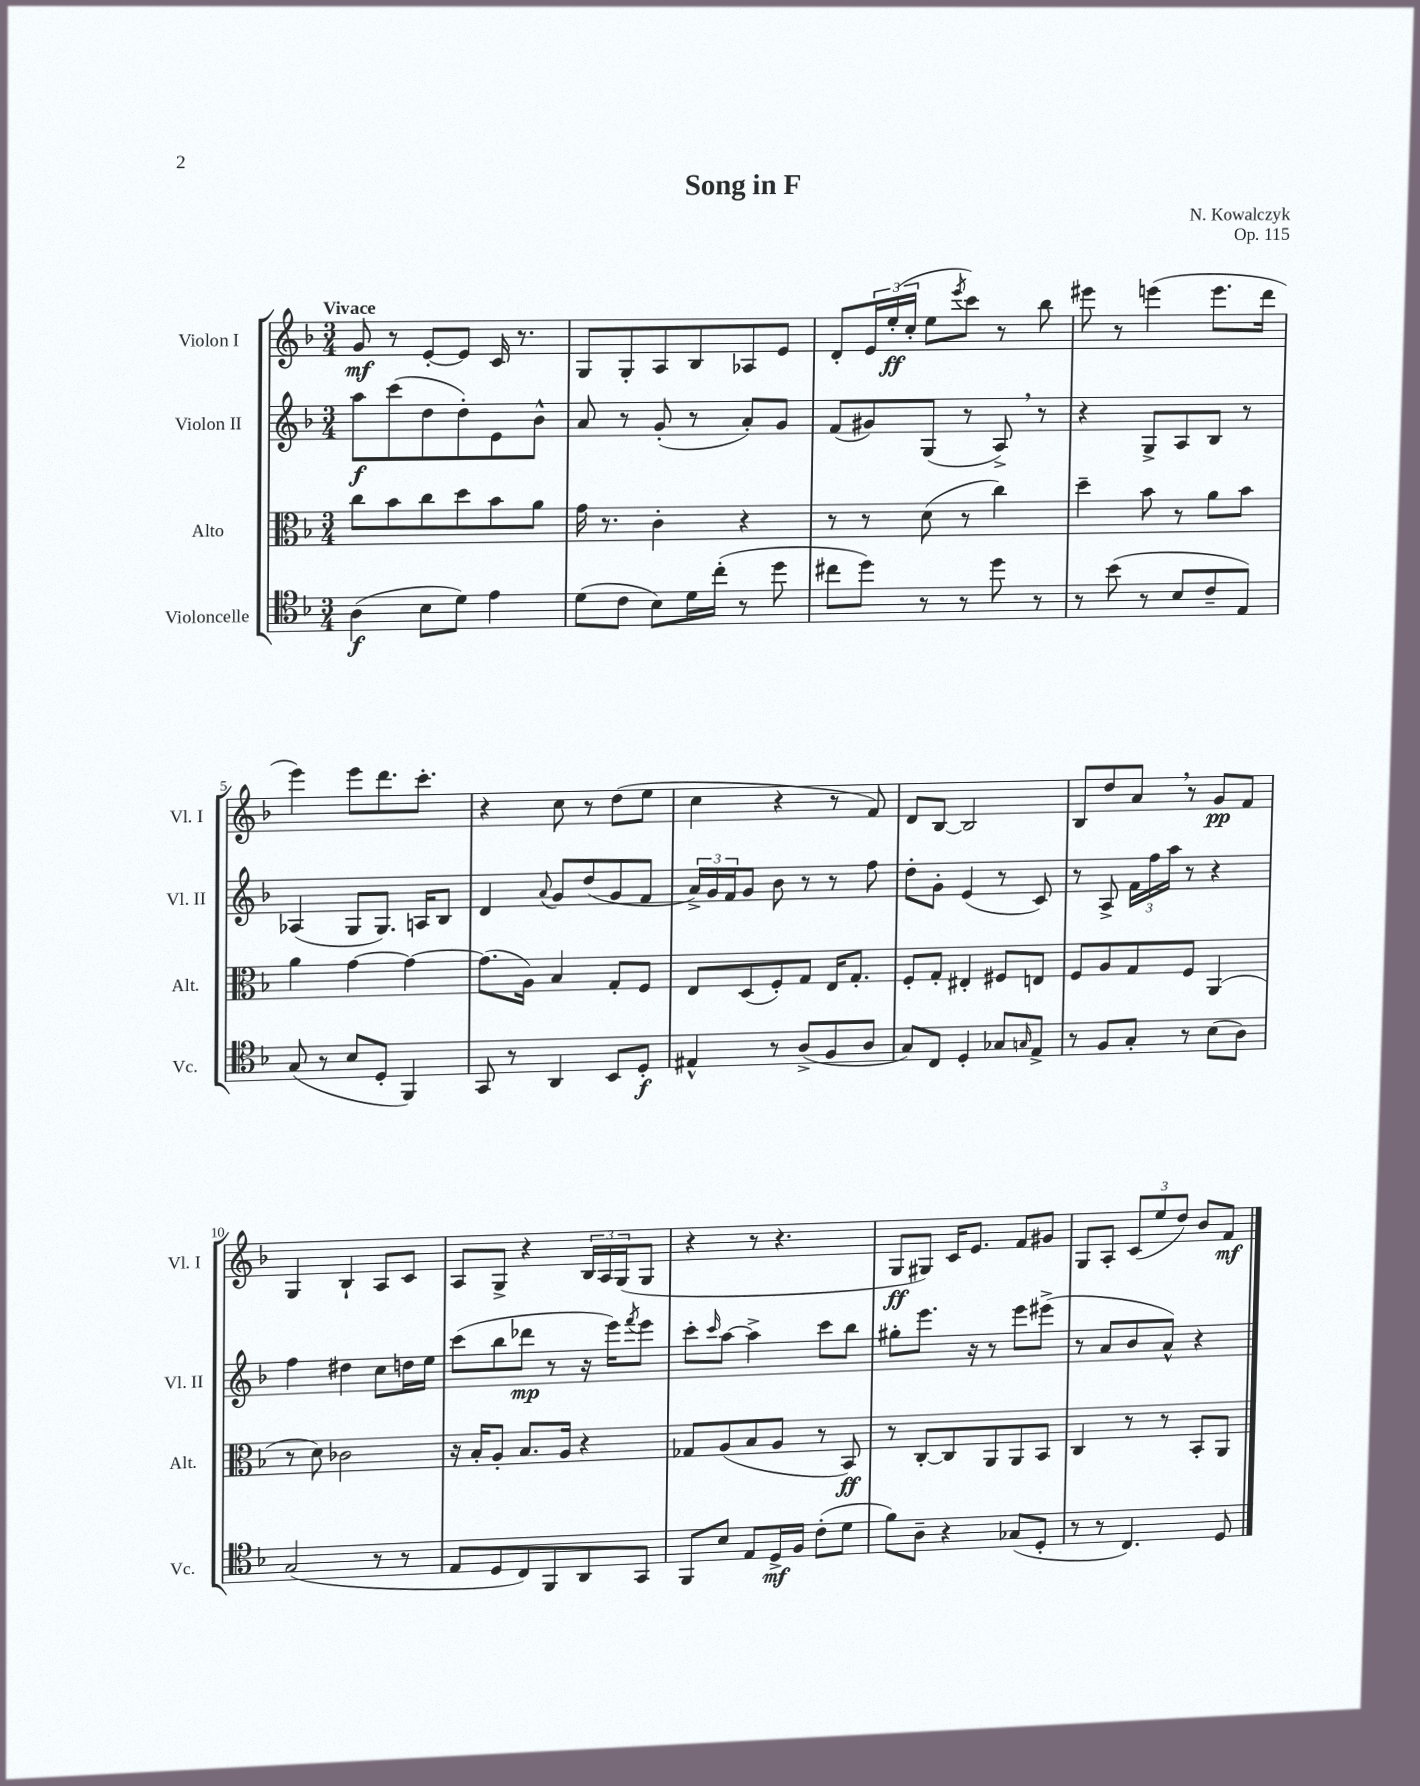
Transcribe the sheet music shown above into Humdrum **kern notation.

**kern	**kern	**kern	**kern
*staff4	*staff3	*staff2	*staff1
*clefC4	*clefC3	*clefG2	*clefG2
*k[b-]	*k[b-]	*k[b-]	*k[b-]
*M3/4	*M3/4	*M3/4	*M3/4
(4A\	8cc\L	8aa\L	8g/
.	8b-\	(8ccc\	8r
8B-\L	8cc\	8dd\	[8e'/L
8d\J)	8dd\	8dd'\)	8e/]J
4e\	8b-\	8e\	16c/
.	.	.	8.r
.	8a\J	8b-^^\J	.
=	=	=	=
(8d\L	16g\	8a/	8G/L
.	8.r	.	.
8c\J	.	8r	8G'/
8B-\L)	4c'\	(8g'/	8A/
16d\L	.	8r	8B-/
(16cc'\JJ	.	.	.
8r	4r	8a'/L)	8A-/
8dd\	.	8g/J	8e/J
=	=	=	=
8cc#\L	8r	(8f/L	8d'/L
8dd\J)	8r	8g#/)	24e/L
.	.	.	(24ee'/
.	.	.	24cc'/JJ
8r	(8d\	(8G/J	8ee\L
.	.	.	8qeee/
8r	8r	8r	8ccc\J)
8dd\	4cc\)	8A^/)	8r
8r	.	8r	8bb-\
=	=	=	=
8r	4dd~\	4r	8eee#\
(8b-\	.	.	8r
8r	8b-\	8G^/L	(4eee\
8B-/L	8r	8A/	.
8c~/	8a\L	8B-/J	8.eee\L
8E/J)	8b-\J	8r	.
.	.	.	16ddd\Jk
=	=	=	=
(8G/	4a\	(4A-/	4eee\)
8r	.	.	.
8B-/L	[4g\	8G/L	8eee\L
8D'/J	.	8.G/J)	8.ddd\
4FF/)	4g\_	.	.
.	.	16A/LK	8.ccc'\J
.	.	8B-/J	.
=	=	=	=
8GG/	(8.g\]L	4d/	4r
8r	.	.	.
.	16A\Jk)	.	.
.	.	8qqa/	.
4AA/	4B-/	8g/L	8cc\
.	.	(8dd/	8r
8BB-/L	8G'/L	8g/	(8dd\L
8D'/J	8F/J	8f/J	8ee\J
=	=	=	=
4E#^^/	8E/L	24a^/LL)	4cc\
.	.	24g/	.
.	.	24f/J	.
.	(8D/	8g/J	.
8r	8F'/)	8b-\	4r
(8A^/L	8G/J	8r	.
8F/	16E/LK	8r	8r
.	8.G'/J	.	.
8A/J	.	8ff\	8f/)
=	=	=	=
8G/L)	8F'/L	8dd'\L	8d/L
8C/J	8G'/J	8g'\J	[8B-/J
4D'/	4E#'/	(4e/	2B-/]
8G-/L	8F#/L	8r	.
16qqG/	.	.	.
8E^/J	8E/J	8c/)	.
=	=	=	=
8r	8F/L	8r	8B-/L
8F/L	8A/	8A^/	8dd/
8G'/J	8G/	24f\LL	8a/J
.	.	24ff\	.
.	.	24aa\JJ	.
8r	8F/J	8r	8r
(8B-\L	(4AA/	4r	8g/L
8A\J)	.	.	8f/J
=	=	=	=
(2G/	8r	4ff\	4G/
.	8d\)	.	.
.	2c-\	4dd#\	4B-`/
8r	.	8cc\L	8A/L
8r	.	16dd\L	8c/J
.	.	16ee\JJ	.
=	=	=	=
8E/L	16r	(8ccc\L	8A/L
.	16B-'/LK	.	.
8D/	8A'/J	8bb-\	8G^/J
8C/)	8.B-/L	8ddd-\J	4r
8FF/	.	8r	.
.	16A/Jk	.	.
8AA/	4r	16r	24B-/LL
.	.	.	24A/
.	.	16eee\LK)	.
.	.	.	(24G/J
.	.	8qfff/	.
8GG/J	.	8eee\J	8G/J
=	=	=	=
8FF/L	8G-/L	8ccc'\L	4r
.	.	16qqccc/	.
8B-/J	(8A/	[8aa\J	.
8E/L	8B-/	4aa^\]	8r
16D^/L	8A/J	.	4.r
16F/JJ	.	.	.
(8c'\L	8r	8ccc\L	.
8d\J	8BB-/)	8bb-\J	.
=	=	=	=
8f\L)	8r	8gg#'\L	8G/L
8A~\J	[8C'/L	8.eee\J	8G#/J)
4r	8C/]	.	16c/LK
.	.	16r	8.e/J
.	8AA/	8r	.
(8G-/L	8AA/	8eee\L	8f/L
8D'/J	8BB-/J	(8eee#^\J	8g#/J
=	=	=	=
8r	4C/	8r	8G/L
8r	.	8a/L	8A'/J
4.C/)	8r	8b-/	(12c/L
.	.	.	12ee/
.	8r	8a^^/J)	.
.	.	.	12dd/J)
.	8BB-'/L	4r	8b-/L
8D/	8AA/J	.	8f/J
==	==	==	==
*-	*-	*-	*-
